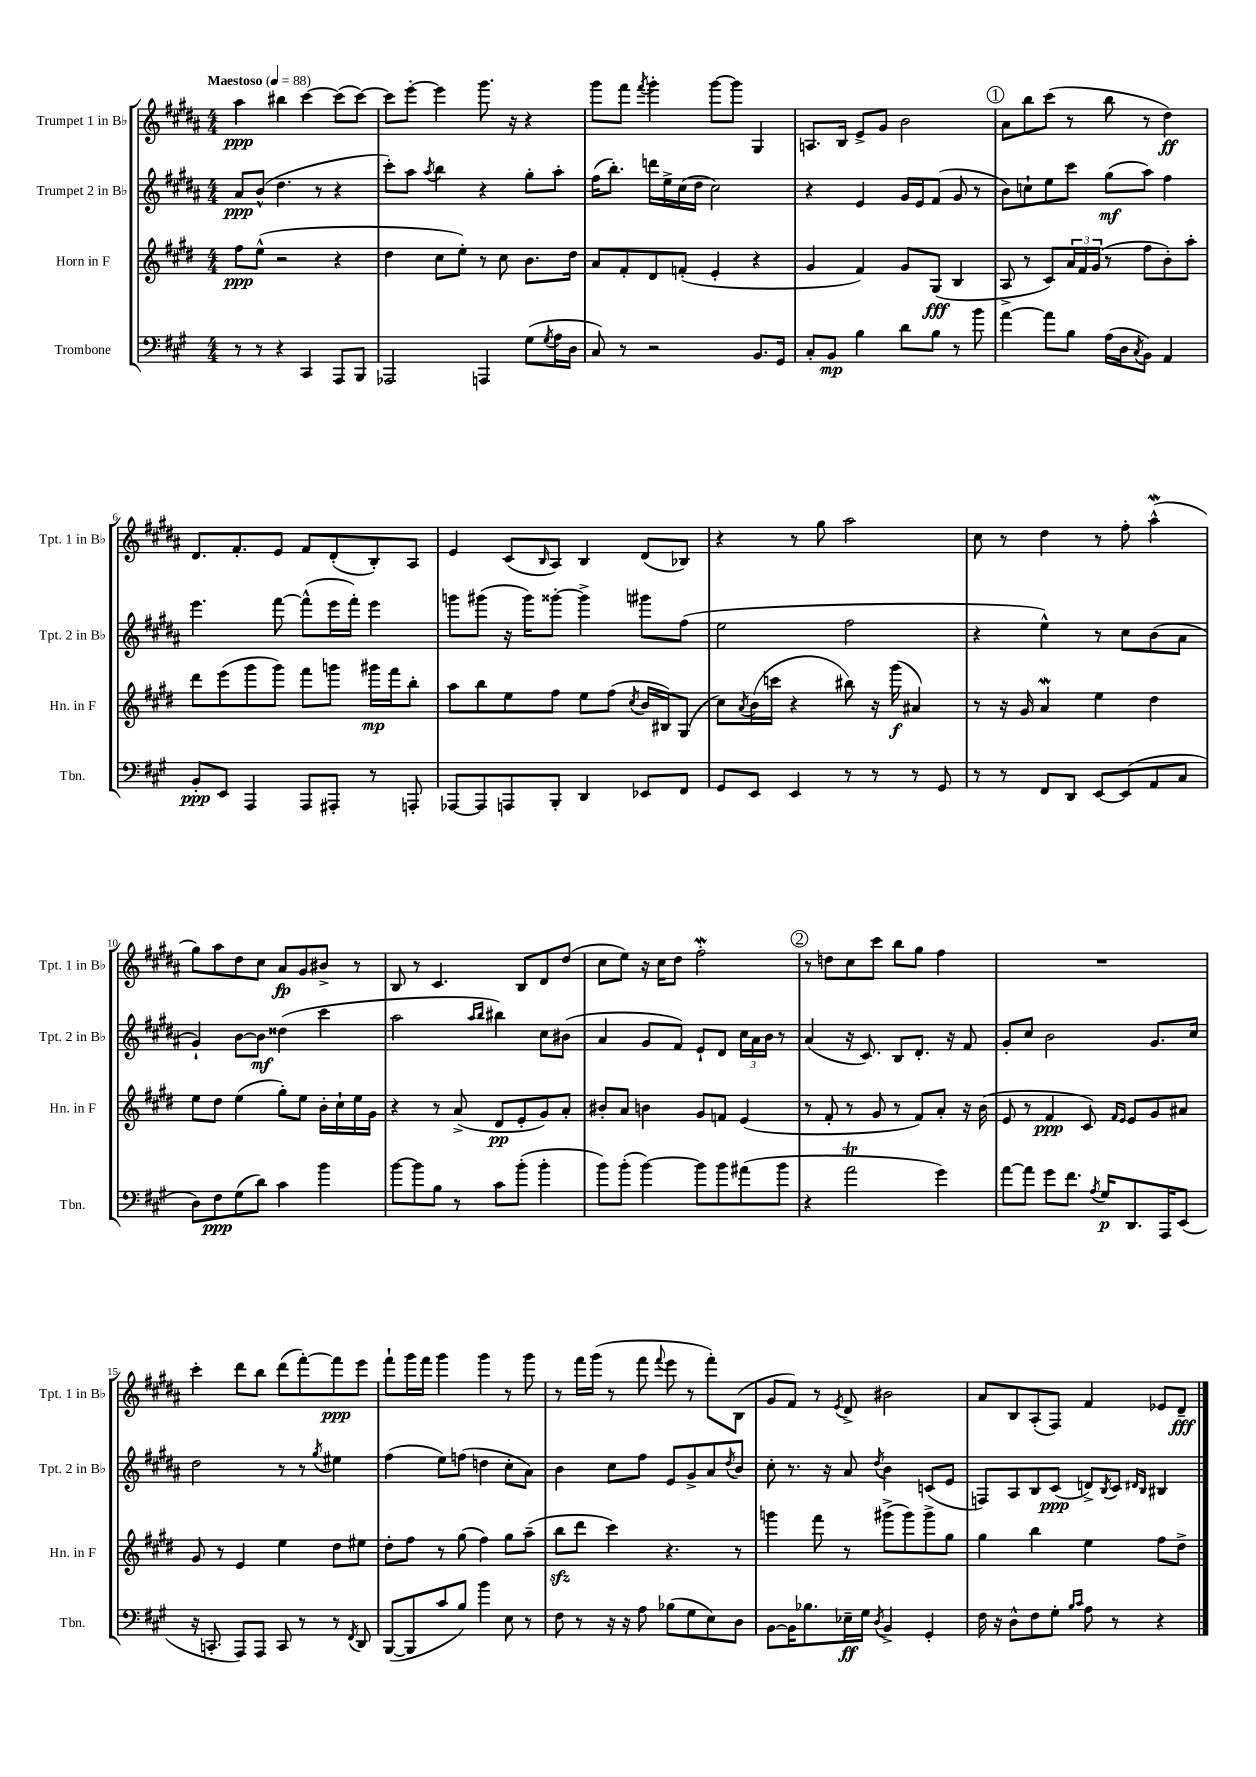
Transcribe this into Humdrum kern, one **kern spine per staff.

**kern	**kern	**kern	**kern
*staff4	*staff3	*staff2	*staff1
*clefF4	*clefG2	*clefG2	*clefG2
*k[f#c#g#]	*k[f#c#g#d#]	*k[f#c#g#d#a#]	*k[f#c#g#d#a#]
*M4/4	*M4/4	*M4/4	*M4/4
*MM88	*MM88	*MM88	*MM88
8r	8ff#	8a#	4aa#
8r	(8ee^^	(8b^^	.
4r	2r	4.dd#	4bb#
4CC#	.	.	[4ccc#
.	.	8r	.
8AAA	4r	4r	(8ccc#]
8BBB	.	.	[8ccc#)
=	=	=	=
2AAA-	4dd#	8ccc#')	8ccc#]
.	.	8aa#	[8eee'
.	.	8qaa#	.
.	8cc#	4bb	4eee]
.	8ee')	.	.
4AAA	8r	4r	8.ggg#
.	8cc#	.	.
.	.	.	16r
(8G#	8.b	8gg#'	4r
8qG#	.	.	.
16A	.	8aa#'	.
16D	16dd#	.	.
=	=	=	=
8C#)	8a	(16ff#	8ggg#
.	.	8.bb')	.
8r	8f#'	.	8fff#
.	.	.	8qfff#
2r	8d#	16ddd	4ggg#'
.	.	16ee^	.
.	(8f'	(16cc#	.
.	.	16dd#	.
.	4e'	2cc#)	[8ggg#
.	.	.	8ggg#]
8.BB	4r	.	4G#
16GG#	.	.	.
=	=	=	=
8C#'	4g#	4r	8.A
8BB	.	.	.
.	.	.	16B
4B	4f#)	4e	8e^
.	.	.	8g#
8d	8g#	16g#	2b
.	.	16e	.
8B	(8G#	(8f#	.
8r	4B	8g#	.
8b	.	8r	.
=	=	=	=
[4a	8A^	8b)	8a#
.	8r	8cc`	8bb
8a]	8c#)	8ee	(8ccc#
8B	24a	8ccc#	8r
.	24f#	.	.
.	(24g#	.	.
(16A	8r	(8gg#	8bb
16D	.	.	.
8qC#	.	.	.
8BB)	8ff#	8aa#)	8r
4AA	8b')	4ff#	4dd#)
.	8aa'	.	.
=	=	=	=
8BB'	8ddd#	4.eee	8.d#
8EE	(8eee	.	.
.	.	.	8.f#'
4AAA	8ggg#	.	.
.	8ggg#)	[8fff#	8e
8AAA	8fff#	(8fff#^^]	8f#
8AAA#'	8ggg	16eee	(8d#'
.	.	16fff#')	.
8r	16ggg#	4eee	8B')
.	16fff#	.	.
8AAA'	8bb'	.	8A#
=	=	=	=
[8AAA-	8aa	8ggg	4e
8AAA-]	8bb	(8ggg#	.
8AAA	8ee	16r	(8c#
.	.	16ggg#)	.
.	.	.	16qqB
8BBB'	8ff#	[8ggg##'	8A#)
4DD	8ee	4ggg##^]	4B
.	(8ff#	.	.
.	8qcc#	.	.
8EE-	16b	8ggg#	(8d#
.	16B#)	.	.
8FF#	(8G#	(8ff#	8B-)
=	=	=	=
8GG#	8cc#)	2ee	4r
.	8qa	.	.
8EE	(16b	.	.
.	16ccc	.	.
4EE	4r	.	8r
.	.	.	8gg#
8r	8bb#)	2ff#	2aa#
8r	16r	.	.
.	(16ggg#	.	.
8r	4a#)	.	.
8GG#	.	.	.
=	=	=	=
8r	8r	4r	8cc#
8r	16r	.	8r
.	16g#	.	.
8FF#	4a	4ee^^)	4dd#
8DD	.	.	.
[8EE	4ee	8r	8r
(8EE]	.	8cc#	8ff#'
8AA	4dd#	(8b	(4aa#^^
8C#	.	8a#	.
=	=	=	=
8D)	8ee	4g#`)	8gg#)
8F#	8dd#	.	8aa#
(8G#	(4ee	[8b	8dd#
8d)	.	8b]	8cc#
4c#	8gg#')	(4dd##	8a#
.	8ee	.	8g#
4b	16b'	4ccc#	8b#^
.	16cc#`	.	.
.	16ee	.	8r
.	16g#	.	.
=	=	=	=
[8b	4r	2aa#	8B
8b]	.	.	8r
8B	8r	.	4.c#
8r	(8a^	.	.
.	.	16qqaa#	.
.	.	16qqbb	.
8c#	8d#	4bb#)	.
(8b'	8e'	.	8B
4b'	8g#)	8cc#	8d#
.	8a'	(8b#	(8dd#
=	=	=	=
8b)	8b#'	4a#	8cc#
(8b'	8a	.	8ee)
[4b)	4b	8g#	16r
.	.	.	16cc#
.	.	8f#)	8dd#
8b]	8g#	8e`	2ff#'
8b	8f	8d#	.
(8a#	(4e	24cc#	.
.	.	24a#	.
.	.	24b	.
8b	.	8r	.
=	=	=	=
4r	8r	(4a#	8r
.	8f#'	.	8dd
2a	8r	16r	8cc#
.	.	8.c#)	.
.	8g#	.	8ccc#
.	8r	8B	8bb
.	8f#)	8.d#'	8gg#
4g#)	8a'	.	4ff#
.	.	16r	.
.	16r	8f#	.
.	(16b	.	.
=	=	=	=
[8a	8e	8g#'	1r
8a]	8r	8cc#	.
8g#	4f#	2b	.
8.f#	.	.	.
.	8c#)	.	.
8qA	.	.	.
16G#	.	.	.
.	16qqf#	.	.
.	16qqe	.	.
8.DD	8e	.	.
.	8g#	8.g#	.
16AAA	.	.	.
(8EE	8a#	.	.
.	.	16cc#	.
=	=	=	=
16r	8g#	2dd#	4ccc#'
8.CC'	.	.	.
.	8r	.	.
8AAA)	4e	.	8ddd#
8AAA	.	.	8bb
8CC	4ee	8r	(8ddd#
8r	.	8r	[8fff#')
.	.	8qgg#	.
8r	8dd#	4ee#	8fff#]
8qFF#	.	.	.
8DD	8ee#	.	8eee
=	=	=	=
([8BBB	8dd#'	(4ff#	8fff#`
8BBB]	8ff#	.	16ggg#
.	.	.	16fff#
8c#	8r	8ee)	4ggg#
8B)	(8gg#	(8ff	.
4b	4ff#)	4dd	4ggg#
8E	8gg#	8cc#'	8r
8r	(8aa~	8a#)	8ggg#
=	=	=	=
8F#	8bb	4b	8r
8r	8ddd#	.	16fff#
.	.	.	(16ggg#
16r	4ccc#)	8cc#	8r
16r	.	.	.
8A	.	8ff#	8fff#
.	.	.	8qqfff#
(8B-	4.r	8e	8eee
8G#	.	8g#^	8r
8E)	.	8a#	8fff#')
.	.	8qdd#	.
8D	8r	8b	(8B
=	=	=	=
[8BB	4ggg	8cc#'	8g#
16BB]	.	8.r	8f#)
8.B-	.	.	.
.	8fff#	.	8r
.	.	16r	.
.	.	.	8qe
16E-~	8r	8a#	8d#^
16G#	.	.	.
8qD	.	8qdd#	.
4BB^	(8ggg#^	4b	2b#
.	8ggg#)	.	.
4GG#'	8ggg#^	(8c	.
.	8gg#	8e	.
=	=	=	=
16F#	4gg#	8F)	8a#
16r	.	.	.
8D^^	.	8A#	8B
8F#	4bb	8B	(8A#'
8G#'	.	(8c#	8F#)
16qqB	.	.	.
16qqc#	.	.	.
8A	4ee	8d^)	4f#
.	.	8qB	.
8r	.	8c#	.
.	.	16qqd#	.
.	.	16qqB	.
4r	8ff#	4B#	8e-
.	8dd#^	.	8d#~
==	==	==	==
*-	*-	*-	*-
